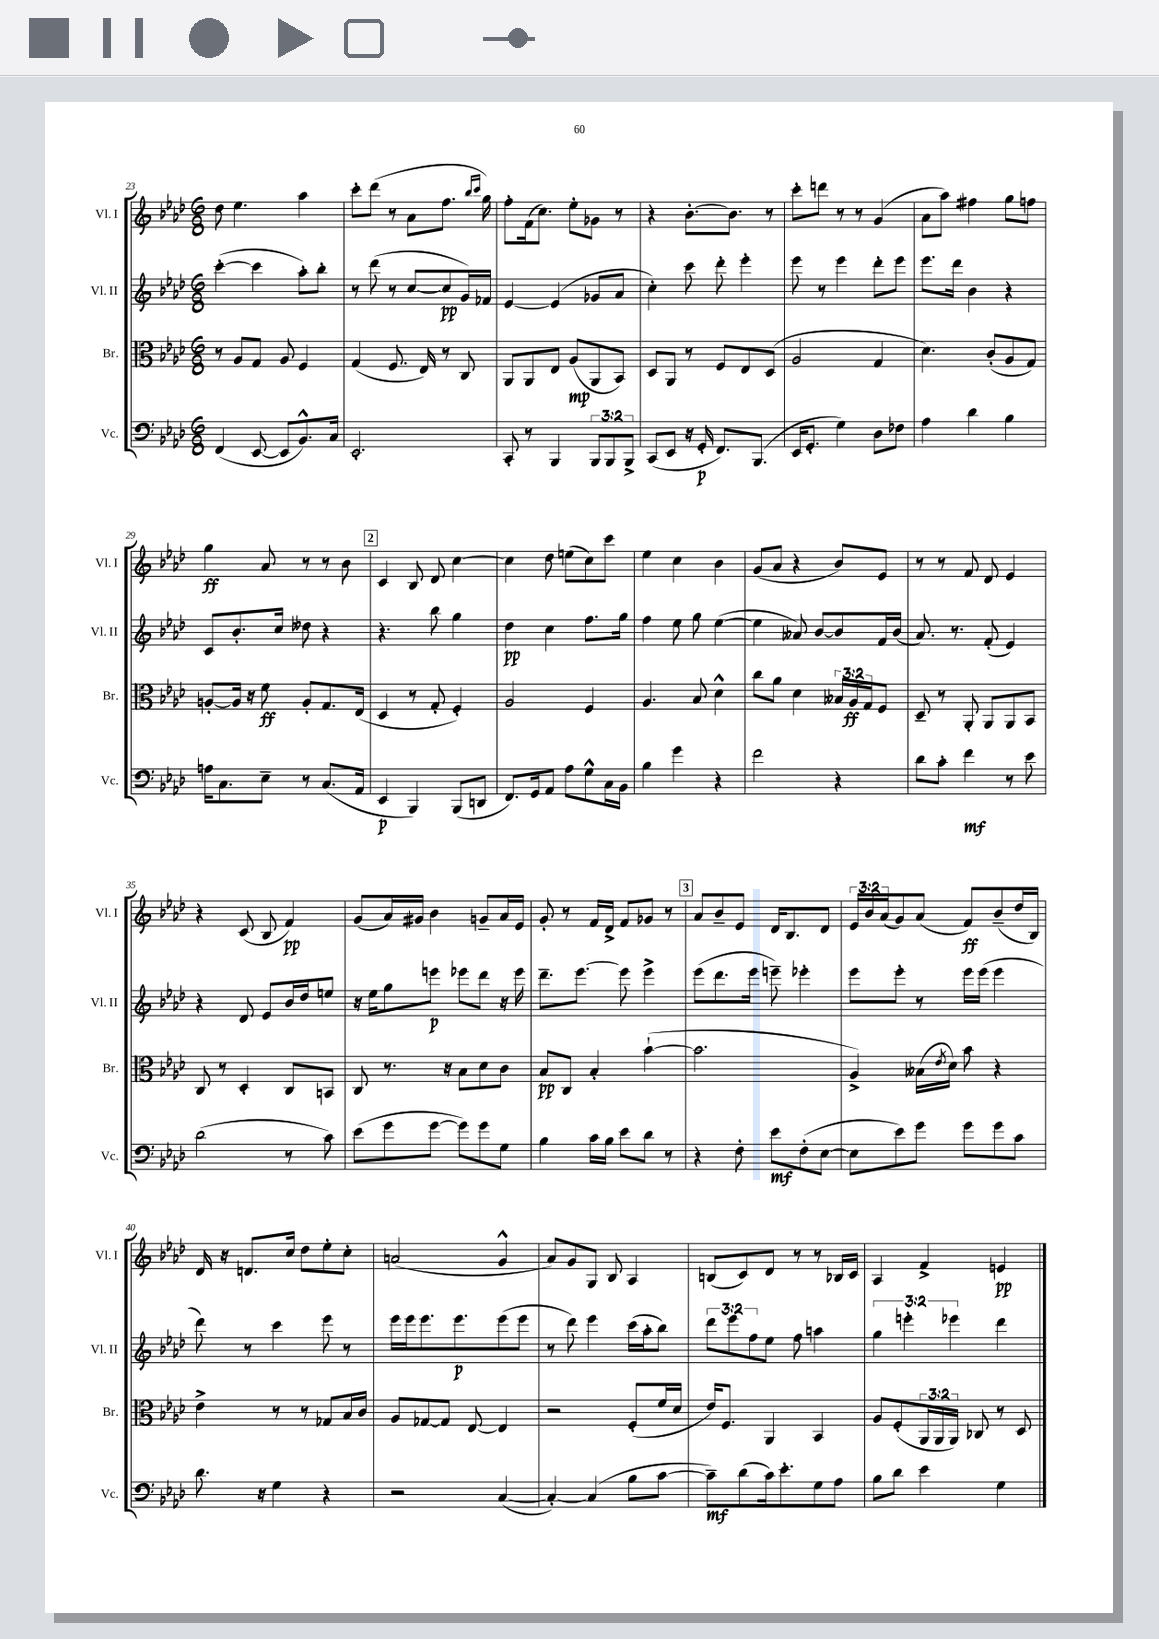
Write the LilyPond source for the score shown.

<<
\new StaffGroup <<
\new Staff = "s0" \with { instrumentName = "Vl. I" shortInstrumentName = "Vl. I" } {
    \clef treble \key aes \major \numericTimeSignature \time 6/8 \override Staff.TupletNumber.text = #tuplet-number::calc-fraction-text
    des''8 ees''4. aes''4 |
    c'''8-. des'''8( r8 aes'8 f''8. \grace { bes''16 c'''16 } g''16) |
    f''8-. f'16( c''8.) ees''8-. ges'8 r8 |
    r4 bes'8.~-. bes'8. r8 |
    c'''8-. d'''8 r8 r8 g'4( |
    aes'8 aes''8) fis''4 g''8 f''8 |
    g''4\ff aes'8 r8 r8 bes'8 |
    \mark \markup { \box "2" } c'4 bes8 des'8 c''4~ |
    c''4 des''8 e''8( c''8) c'''8 |
    ees''4 c''4 bes'4 |
    g'8( aes'8 r4 bes'8) ees'8 |
    r8 r8 f'8 des'8 ees'4 |
    r4 c'8( bes8 f'4\pp) |
    g'8( aes'16) gis'16 bes'4 g'8-- aes'16 ees'16 |
    g'8-. r8 f'16 des'16-> f'8 ges'8 r8 |
    \mark \markup { \box "3" } aes'8 bes'8-- ees'8 des'16 bes8. des'8 |
    \tuplet 3/2 { ees'16 bes'16 aes'16( } g'8) aes'8( f'8\ff) bes'8--( des''16 bes16) |
    des'16 r16 d'8. c''16 des''8 ees''8-. c''8-. |
    a'2( g'4-^ |
    aes'8) g'8 g8 bes8 aes4 |
    b8( c'8) des'8 r8 r8 bes16 c'16 |
    aes4 f'4-> e'4\pp \bar "|." |
}
\new Staff = "s1" \with { instrumentName = "Vl. II" shortInstrumentName = "Vl. II" } {
    \clef treble \key aes \major \numericTimeSignature \time 6/8 \override Staff.TupletNumber.text = #tuplet-number::calc-fraction-text
    c'''4~-.( c'''4 aes''8-.) bes''8-. |
    r8 des'''8( r8 c''8~ c''8\pp g'16) fes'16 |
    ees'4~ ees'4( ges'8 aes'8 |
    c''4-.) c'''8 des'''8-. ees'''4-. |
    ees'''8 r8 ees'''4 des'''8-. ees'''8 |
    ees'''8. des'''16 bes'4 r4 |
    c'8 bes'8.-. c''16 deses''8 r4 |
    \mark \markup { \box "2" } r4. bes''8 g''4 |
    des''4\pp c''4 f''8. g''16 |
    f''4 ees''8 g''8 ees''4~( |
    ees''4 aeses'8) bes'8~ bes'8 f'16 bes'16( |
    aes'8.) r8. f'8-.( ees'4) |
    r4 des'8 ees'8 bes'16 des''16 e''8 |
    r16 ees''16 g''8 e'''8\p ees'''8 des'''8 r16 ees'''16 |
    des'''8.-- ees'''8.~ ees'''8 ees'''4-> |
    \mark \markup { \box "3" } ees'''8( des'''8. ees'''16 e'''8--) ees'''4-. |
    ees'''8 ees'''8-. r8 ees'''16 ees'''16( ees'''4 |
    des'''8) r8 c'''4 ees'''8 r8 |
    ees'''16 ees'''16 ees'''8. ees'''8.\p ees'''8( ees'''8 |
    r8 des'''8) ees'''4 c'''16( aes''16-. bes''8) |
    \tuplet 3/2 { des'''8 ees'''8 f''8 } ees''8 f''8 a''4 |
    \tuplet 3/2 { g''4 e'''4-. ees'''4 } des'''4 \bar "|." |
}
\new Staff = "s2" \with { instrumentName = "Br." shortInstrumentName = "Br." } {
    \clef alto \key aes \major \numericTimeSignature \time 6/8 \override Staff.TupletNumber.text = #tuplet-number::calc-fraction-text
    r8 aes8 g8 aes8 f4 |
    g4( f8. ees16) r8 c8 |
    aes,8 aes,8 ees8 aes8\mp( aes,8 bes,8) |
    des8 aes,8 r8 f8 ees8 des8( |
    aes2 g4 |
    des'4.) c'8-.( aes8 g8) |
    a8~-. a16 r16 f'8\ff a8-. g8. ees16( |
    \mark \markup { \box "2" } des4 r8 g8-. f4-.) |
    aes2 f4 |
    aes4. bes8 des'4-^ |
    c''8 aes'8 des'4 \tuplet 3/2 { beses16 aes16\ff g16 } f8 |
    des8-- r8 aes,8-. aes,8 aes,8 bes,8 |
    c8 r8 des4-. c8 b,8 |
    c8 r8. r16 bes8 des'8 c'8 |
    bes8\pp c8 bes4-. bes'4~-!( |
    \mark \markup { \box "3" } bes'2. |
    aes4->) beses16( \acciaccatura { ees'8 } des'16) bes'8 r4 |
    ees'4-> r8 r8 ges8 bes16 c'16 |
    aes8 ges8~ ges8 ees8~ ees4 |
    r2 f8-.( f'16 des'16 |
    ees'16) f8. aes,4 bes,4 |
    aes8 f8-.( \tuplet 3/2 { aes,16 aes,16 aes,16) } ces8 r8 des8 \bar "|." |
}
\new Staff = "s3" \with { instrumentName = "Vc." shortInstrumentName = "Vc." } {
    \clef bass \key aes \major \numericTimeSignature \time 6/8 \override Staff.TupletNumber.text = #tuplet-number::calc-fraction-text
    f,4( ees,8~ ees,8 bes,8.-^) c16 |
    ees,2.-. |
    c,8-. r8 bes,,4 \tuplet 3/2 { bes,,8 bes,,8 bes,,8-> } |
    c,8( ees,8 r16 g,16-.\p f,8.) bes,,8.( |
    ees,16 g,8.-. g4) des8 fes8 |
    aes4 des'4 bes4 |
    a16 c8. ees8-- r8 c8.( aes,16 |
    \mark \markup { \box "2" } ees,4\p bes,,4) bes,,8( d,8 |
    f,8.) g,16 aes,8 aes8 g8-^ c16 bes,16 |
    bes4 g'4 r4 |
    f'2 r4 |
    des'8 c'8-. f'4\mf r8 ees'8 |
    des'2( r8 c'8) |
    ees'8( g'8 g'8~ g'8) g'8 g8 |
    bes4 c'16 bes16 ees'8 des'8 r8 |
    \mark \markup { \box "3" } r4 f8-. ees'8\mf f8-.( ees8~ |
    ees8 ees'8) g'8 g'8 g'8 c'8 |
    des'8. r16 g4 r4 |
    r2 c4~( |
    c4~-.) c4( bes8 c'8~ |
    c'8--\mf) des'8( c'16) ees'8.-. g8 aes8 |
    bes8 des'8 ees'4 g4 \bar "|." |
}
>>
>>
\layout { \context { \Score currentBarNumber = #23 } }
